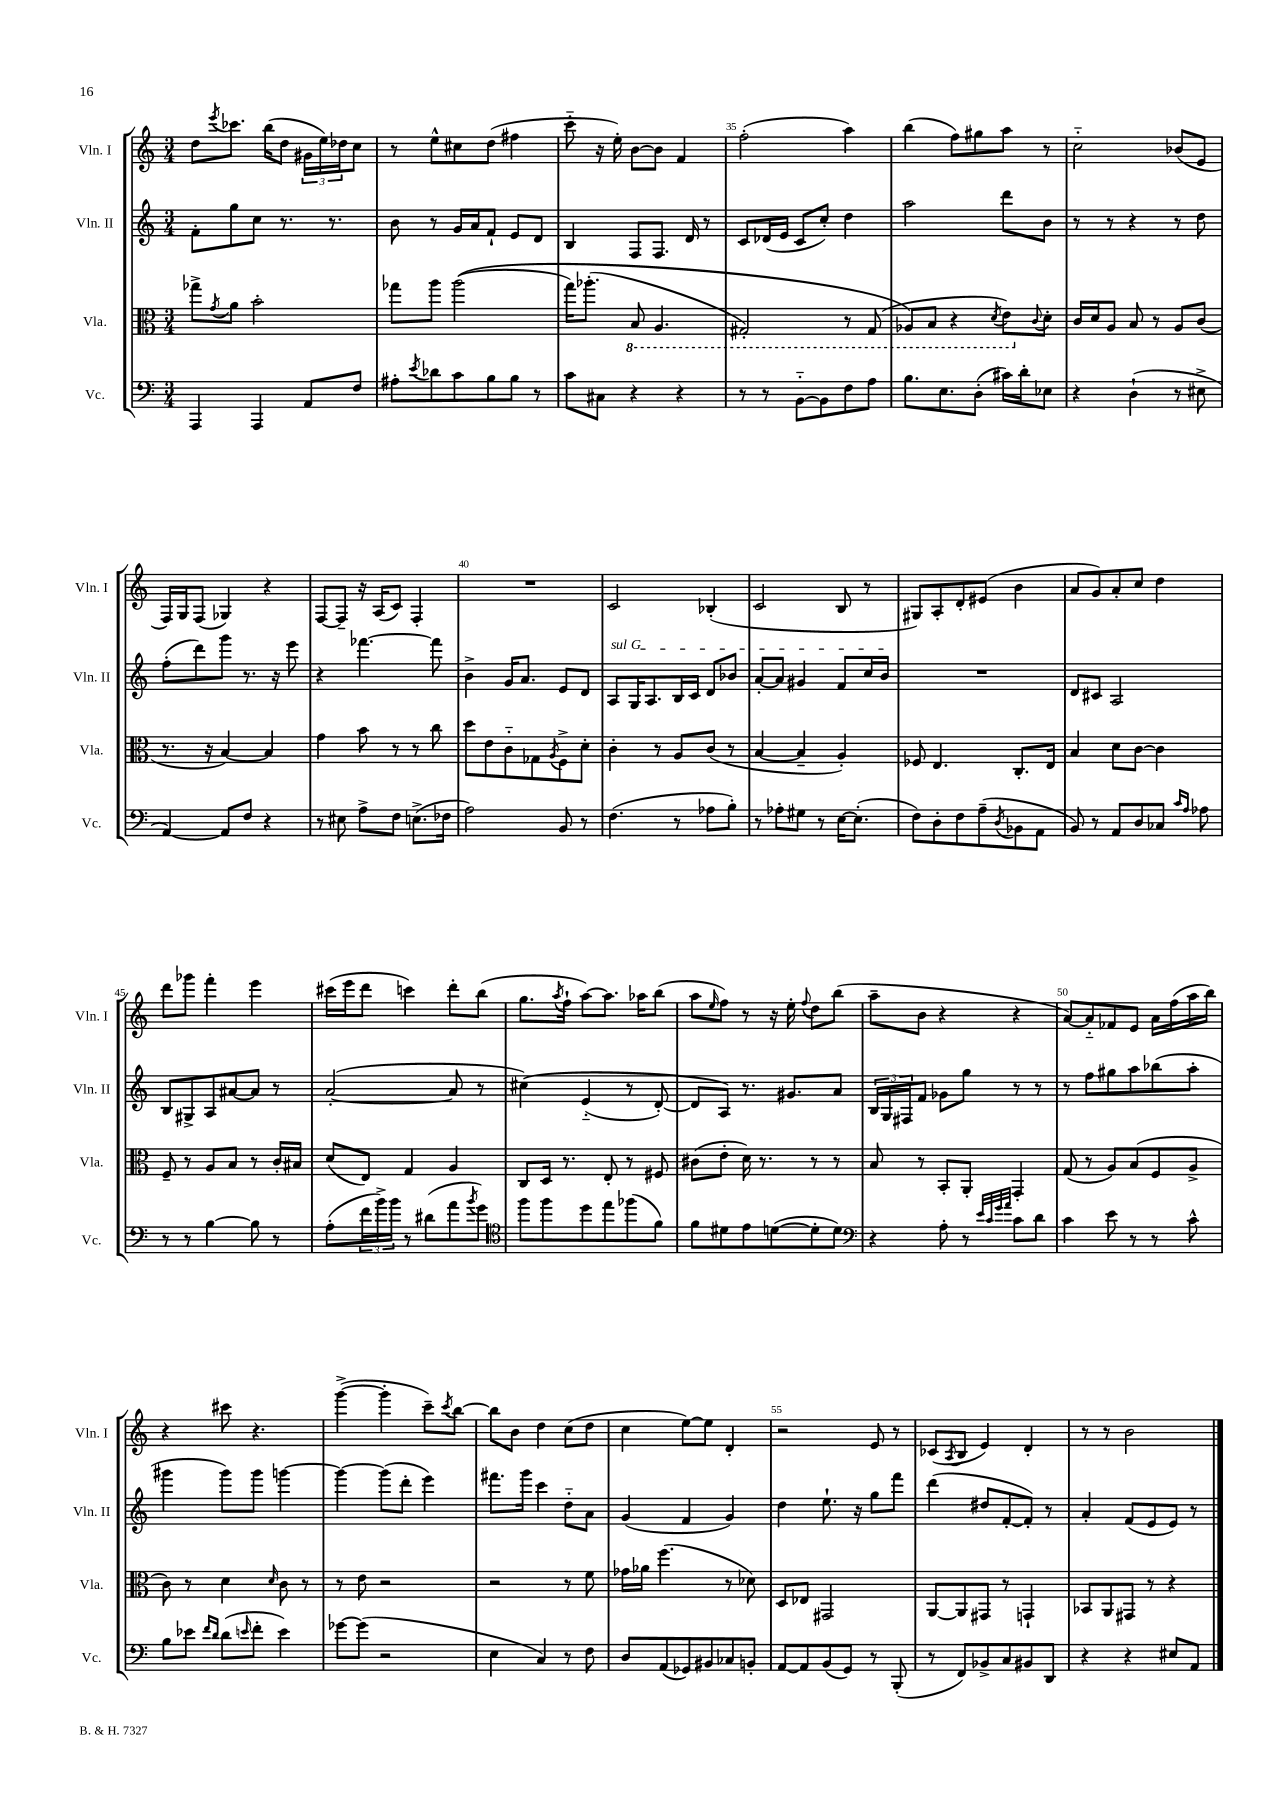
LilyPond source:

<<
\new StaffGroup <<
\new Staff = "s0" \with { instrumentName = "Vln. I" shortInstrumentName = "Vln. I" } {
    \clef treble \key c \major \numericTimeSignature \time 3/4
    d''8 \acciaccatura { e'''8 } ces'''8. b''16( d''8 \tuplet 3/2 { gis'16 e''16) des''16 } c''8 |
    r8 e''8-^ cis''8 d''8( fis''4 |
    c'''8-_ r16 e''16-.) b'8~ b'8 f'4 |
    f''2-.( a''4) |
    b''4( f''8) gis''8 a''8 r8 |
    c''2-_ bes'8( e'8 |
    f16) g16 f8( ges4) r4 |
    f8~ f8-- r16 a16( c'8) f4-. |
    R2. |
    c'2 bes4-.( |
    c'2 b8 r8 |
    gis8) a8-. d'8-. eis'8( b'4 |
    a'8 g'8) a'8-. c''8 d''4 |
    d'''8 ges'''8 f'''4-. e'''4 |
    cis'''16( e'''16 d'''8 c'''4) d'''8-. b''8( |
    g''8. \acciaccatura { a''8 } f''16-! a''8~) a''8. aes''16 b''8( |
    a''8 \grace { e''16 } f''8) r8 r16 e''16-. \appoggiatura { f''8 } d''8 b''8( |
    a''8-- b'8 r4 r4 |
    a'8~) a'8-_ fes'8 e'8 a'16 f''16( a''16 b''16) |
    r4 cis'''8 r4. |
    g'''4~->( g'''4-. c'''8--) \acciaccatura { c'''8 } b''8~ |
    b''8 b'8 d''4 c''8( d''8 |
    c''4 e''8~) e''8 d'4-. |
    r2 e'8 r8 |
    ces'8( \acciaccatura { a8 } b8 e'4) d'4-. |
    r8 r8 b'2 \bar "|." |
}
\new Staff = "s1" \with { instrumentName = "Vln. II" shortInstrumentName = "Vln. II" } {
    \clef treble \key c \major \numericTimeSignature \time 3/4
    f'8-. g''8 c''8 r8. r8. |
    b'8 r8 g'16 a'16 f'8-! e'8 d'8 |
    b4 f8 f8. d'16 r8 |
    c'8 des'16( e'16 c'8 c''8-.) d''4 |
    a''2 d'''8 b'8 |
    r8 r8 r4 r8 d''8 |
    f''8-.( d'''8) g'''8 r8. r16 e'''8 |
    r4 fes'''4.~ fes'''8 |
    b'4-> g'16 a'8. e'8 d'8 |
    \once \override TextSpanner.bound-details.left.text = \markup { \italic "sul G" } a8\startTextSpan g16 a8. b16 c'16 d'8 bes'8 |
    a'8~-. a'8 gis'4 f'8 c''16 b'16\stopTextSpan |
    R2. |
    d'8 cis'8 a2 |
    b8 gis8-> a8 ais'8~ ais'8 r8 |
    a'2~-.( a'8 r8 |
    cis''4)\( e'4-_( r8 d'8~-.) |
    d'8 a8\) r8. gis'8. a'8 |
    \tuplet 3/2 { b16 g16 fis16 } f'8 ges'8 g''8 r8 r8 |
    r8 f''8 gis''8 a''8 bes''8( a''8-. |
    gis'''4 gis'''8) gis'''8 g'''4~ |
    g'''4~ g'''8( d'''8-. e'''4) |
    fis'''8. g'''16 c'''4 d''8-_ a'8 |
    g'4( f'4 g'4) |
    d''4 e''8.-! r16 g''8 f'''8 |
    d'''4( dis''8 f'8~-. f'8-.) r8 |
    a'4-. f'8( e'8 e'8) r8 \bar "|." |
}
\new Staff = "s2" \with { instrumentName = "Vla." shortInstrumentName = "Vla." } {
    \clef alto \key c \major \numericTimeSignature \time 3/4
    ges''8-> \acciaccatura { g'8 } a'8 b'2-. |
    ges''8 a''8 a''2(\( |
    g''16) aes''8.-.( \ottava #-1 b,8 a,4. |
    gis,2-.) r8 gis,8( |
    aes,8\) b,8 r4 \acciaccatura { d8 } e8) \ottava #0 \appoggiatura { c'8 } d'8-. |
    c'16 d'16 a8 b8 r8 a8 c'8( |
    r8. r16 b4~) b4 |
    g'4 b'8 r8 r8 c''8 |
    d''8 e'8 c'8-_ ges8 \acciaccatura { a8 } f8-> d'8-. |
    c'4-. r8 a8 c'8( r8 |
    b4~ b4-- a4-.) |
    fes8 e4. c8.-. e16 |
    b4 d'8 c'8~ c'4 |
    f8-- r8 a8 b8 r8 c'16-. bis16 |
    d'8( e8) g4 a4 |
    c8 d16 r8. e8-. r8 fis8 |
    cis'8( e'8-. d'16) r8. r8 r8 |
    b8 r8 b,8-. a,8-. g,4-. |
    g8( r8 a8) b8( f8 a8-> |
    c'8) r8 d'4 \grace { d'16 } c'8 r8 |
    r8 e'8 r2 |
    r2 r8 f'8 |
    ges'16 aes'16 f''4.( r8 des'8) |
    d8 ees8 gis,2 |
    a,8~ a,8 gis,8 r8 g,4-! |
    bes,8 a,8 gis,8 r8 r4 \bar "|." |
}
\new Staff = "s3" \with { instrumentName = "Vc." shortInstrumentName = "Vc." } {
    \clef bass \key c \major \numericTimeSignature \time 3/4
    a,,4 a,,4 a,8 f8 |
    ais8-. \acciaccatura { e'8 } des'8 c'8 b8 b8 r8 |
    c'8 cis8 r4 r4 |
    r8 r8 b,8~-_ b,8 f8 a8 |
    b8. e8. d8-.( cis'16) d'16-. ees8 |
    r4 d4-!( r8 eis8-> |
    a,4~) a,8 f8 r4 |
    r8 eis8 a8-> f8 e8.->( fes16 |
    a2) b,8 r8 |
    f4.( r8 aes8 b8-.) |
    r8 aes8-. gis8 r8 e16~ e8.-.( |
    f8) d8-. f8 a8--( \acciaccatura { d8 } bes,8 a,8 |
    b,8) r8 a,8 d8 ces8 \grace { c'16 a16 } aes8 |
    r8 r8 b4~ b8 r8 |
    a8-.( \tuplet 3/2 { f'16 b'16->) b'16 } r8 dis'8( a'8 \acciaccatura { b'8 } g'8) |
    \clef tenor f''8 f''8 d''8 e''8 fes''8( f'8) |
    f'8 dis'8 e'8 d'8~( d'8-. d'8) |
    \clef bass r4 a8-. r8 \grace { e'32 c'32 g'32 a'32 } c'8 d'8 |
    c'4 e'8 r8 r8 c'8-^ |
    b8 ees'8 \grace { f'16 d'16 } d'8( \grace { e'16 } f'8-. e'4) |
    ges'8~ ges'8( r2 |
    e4 c4) r8 f8 |
    d8 a,8( ges,8) bis,8 ces8 b,8-. |
    a,8~ a,8 b,8( g,8) r8 b,,8-.( |
    r8 f,8) bes,8-> c8 bis,8 d,8 |
    r4 r4 eis8 a,8 \bar "|." |
}
>>
>>
\layout { \context { \Score currentBarNumber = #32 \override BarNumber.break-visibility = ##(#f #t #t) barNumberVisibility = #(every-nth-bar-number-visible 5) } }
